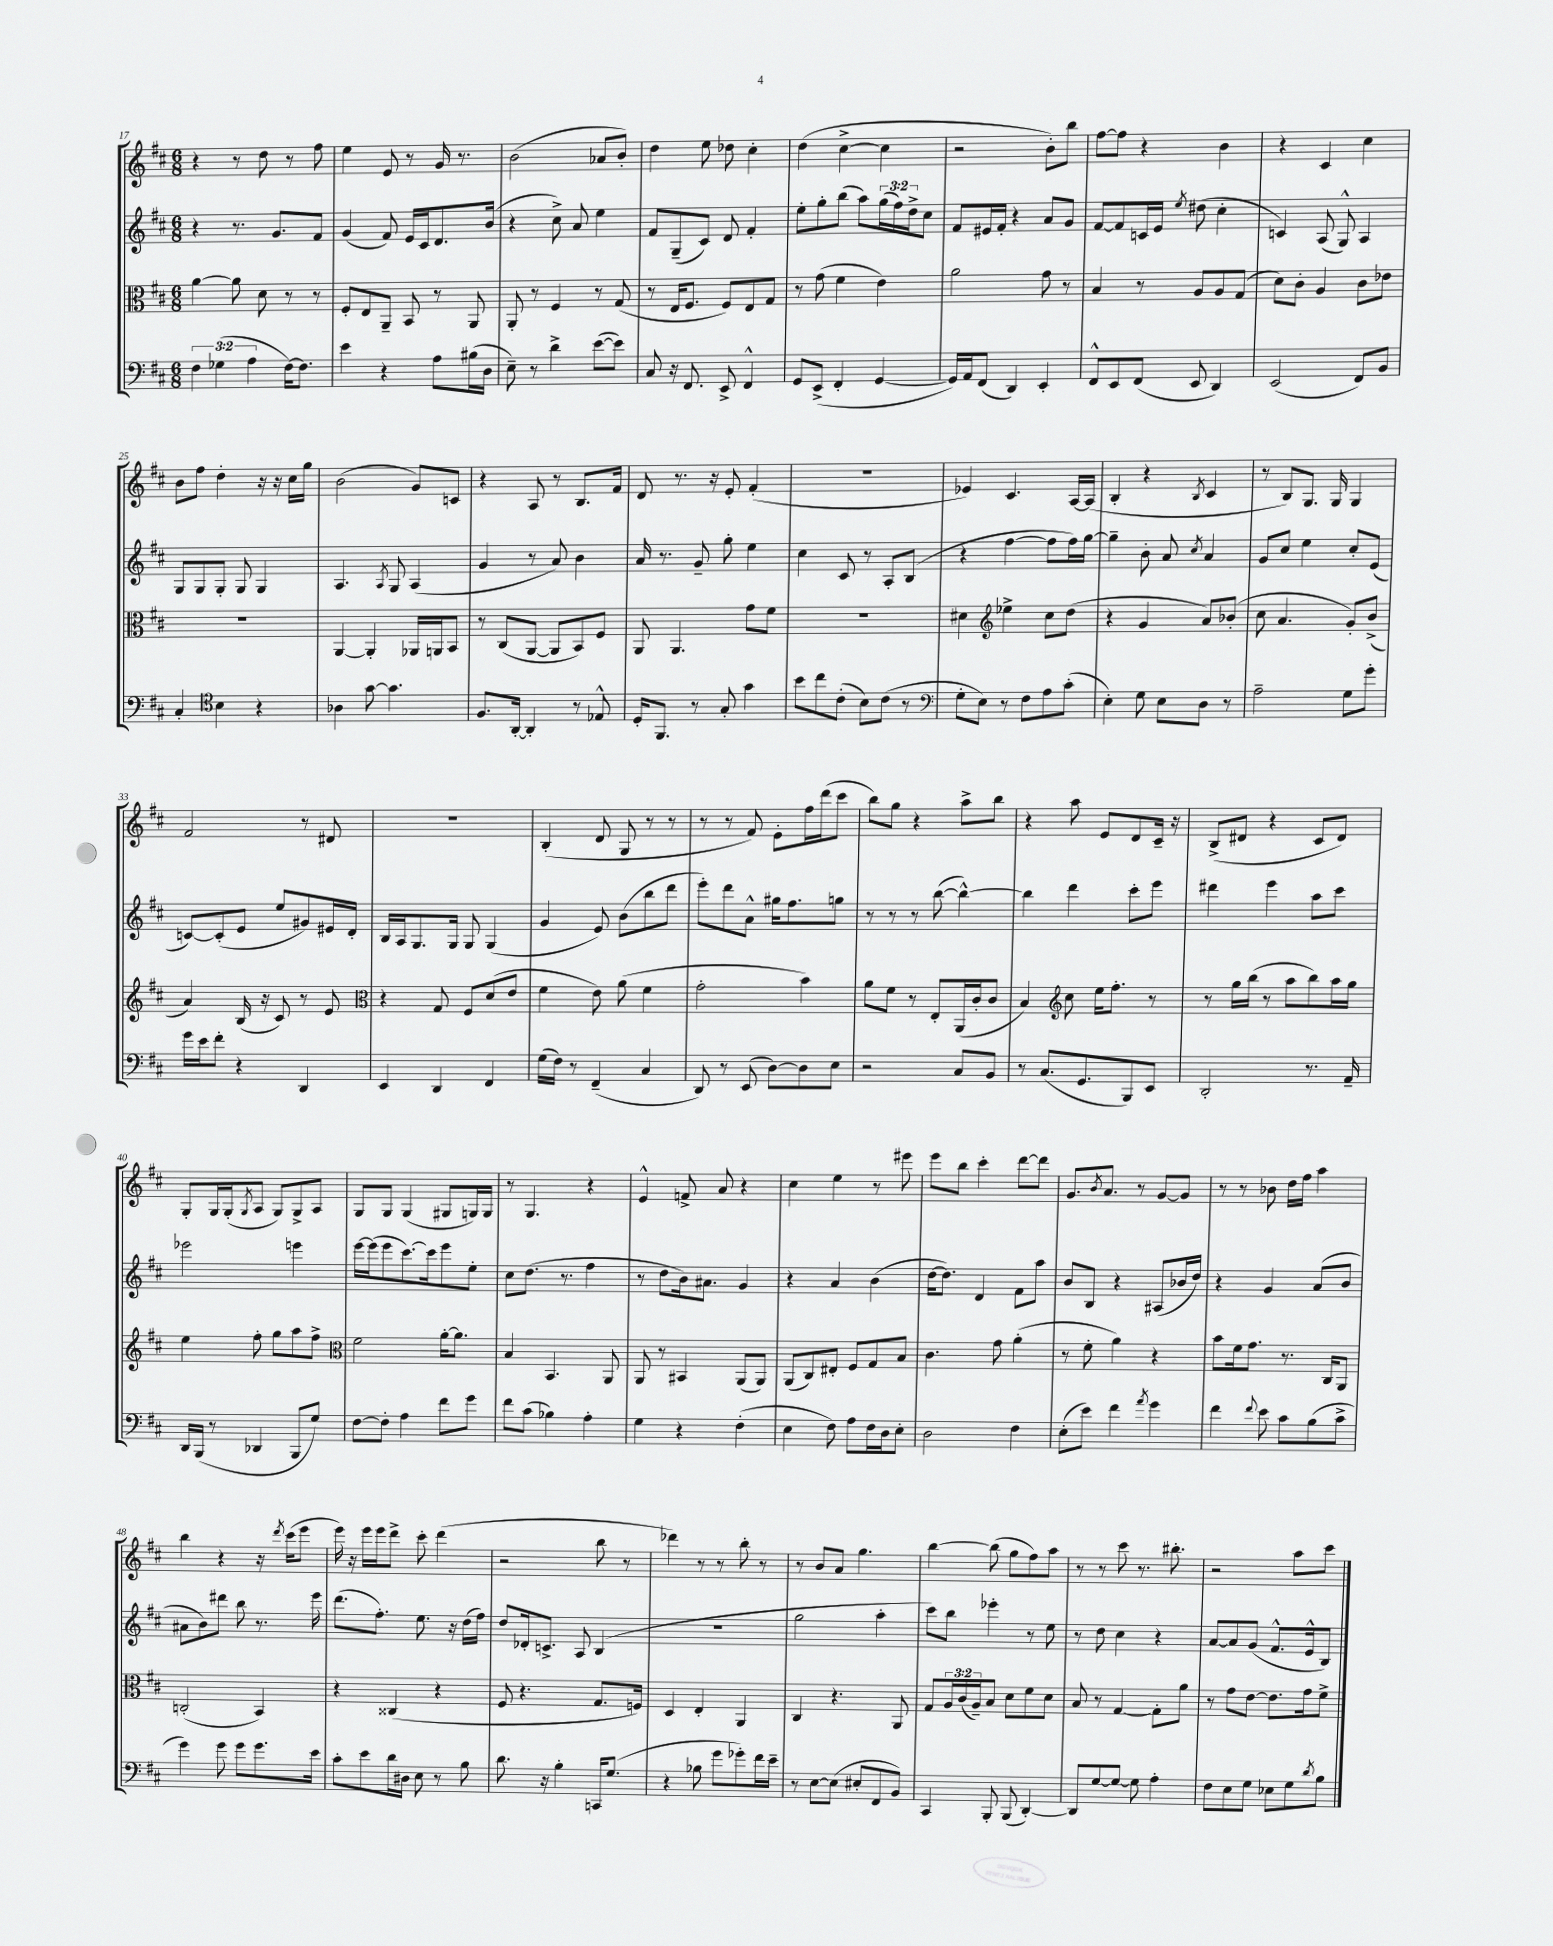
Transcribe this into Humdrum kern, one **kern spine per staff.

**kern	**kern	**kern	**kern
*staff4	*staff3	*staff2	*staff1
*clefF4	*clefC3	*clefG2	*clefG2
*k[f#c#]	*k[f#c#]	*k[f#c#]	*k[f#c#]
*M6/8	*M6/8	*M6/8	*M6/8
6F#	[4a	4r	4r
(6G-	.	.	.
.	8a]	8.r	8r
6A	.	.	.
.	8d	.	8dd
.	.	8.g	.
[16F#)	8r	.	8r
8.F#]	.	.	.
.	8r	8f#	8ff#
=	=	=	=
4e	8F#'	(4g	4ee
.	8E	.	.
4r	8AA~	8f#)	8e
.	8BB	16e	8r
.	.	16c#	.
8A	8r	8.d	16g
.	.	.	8.r
(16B#	8AA	.	.
16D	.	(16b	.
=	=	=	=
8E~)	8AA'	4r	(2b
8r	8r	.	.
4d^	4F#	8cc#^)	.
.	.	8a	.
([8e	8r	4ee	8a-
8e])	(8G	.	8b')
=	=	=	=
8C#	8r	8f#	4dd
16r	16E	(8G~	.
8.FF#	8.F#	.	.
.	.	8c#)	8ee
8EE^	8F#)	8d	8dd-
4FF#^^	8E	4f#'	4cc#'
.	8G	.	.
=	=	=	=
8GG	8r	8ee'	(4dd
(8EE^	(8g	8gg'	.
4FF#'	4f#	(8bb	[4cc#^
.	.	8aa)	.
[4GG	4e)	(24gg	4cc#]
.	.	24ff#)	.
.	.	24dd^	.
.	.	8cc#	.
=	=	=	=
16GG])	2a	8f#	2r
16AA	.	.	.
(8FF#	.	16e#	.
.	.	16f#'	.
4DD)	.	4r	.
4EE'	8g	8a	8b')
.	8r	8g	8bb
=	=	=	=
8FF#^^	4B	[8f#	[8ff#
8EE	.	8f#]	8ff#]
(8FF#	8r	16c	4r
.	.	16e	.
.	.	8qee	.
8EE	8A	(8dd#	.
4DD)	8A	4cc#'	4b
.	(8G	.	.
=	=	=	=
(2EE	8d)	4c)	4r
.	8c#'	.	.
.	4A	(8A	4c#
.	.	8G^^)	.
8FF#)	8c#	4A	4cc#
8BB	8e-	.	.
=	=	=	=
4C#'	2.r	8G	8b
.	.	8G	8ff#
*clefC4	*	*	*
4B	.	8G'	4dd'
.	.	8G	.
4r	.	4G	16r
.	.	.	16r
.	.	.	16cc#
.	.	.	16gg
=	=	=	=
4A-	[4AA	4.A	(2b
[8g	4AA']	.	.
.	.	8qA	.
4.g]	.	8G	.
.	16AA-	(4A	8g)
.	16AA	.	.
.	8BB	.	8c
=	=	=	=
8.F#	8r	4g	4r
.	(8C#	.	.
[16AA'	.	.	.
4AA']	[8AA	8r	8A
.	8AA]	8a)	8r
8r	8BB)	4b	8.B
8E-^^	8F#	.	.
.	.	.	16f#
=	=	=	=
16D'	8AA	16a	8d
8.FF#	.	8.r	.
.	4.AA	.	8.r
8r	.	8g~	.
.	.	.	16r
8G'	.	8gg'	8e'
4g	8g	4ee	(4f#'
.	8f#	.	.
=	=	=	=
8b	2.r	4cc#	2.r
8cc#	.	.	.
(8c#'	.	8c#	.
8B)	.	8r	.
(8c#	.	8A'	.
8r	.	(8B	.
=	=	=	=
*clefF4	*	*	*
8G'	4d#	4r	4e-)
8E)	.	.	.
*	*clefG2	*	*
8r	4ee-^	[4ff#	4.c#
8F#	.	.	.
8A	8cc#	8ff#]	.
(8c#'	(8dd	16ff#)	[16A
.	.	[16gg	(16A]
=	=	=	=
4E')	4r	4gg~]	4B'
8G	4g	8b'	4r
8E	.	8a	.
.	.	8qcc#	8qB
8D	8a)	4a	4c#
8r	(8b-'	.	.
=	=	=	=
2A~	8cc#	8g	8r
.	4.a	8cc#	8B)
.	.	4ee	8.G
.	.	.	16G
8G	8g')	8cc#'	4G
8g'	(8b^	(8e	.
=	=	=	=
16g	4a)	[8c)	2f#
16e	.	.	.
8f#'	.	(8c']	.
4r	(16B	8e	.
.	16r	.	.
.	8c#)	8ee	.
4DD	8r	8g#)	8r
.	8e	16e#	8d#
.	.	16d'	.
=	=	=	=
*	*clefC3	*	*
4EE	4r	16B	2.r
.	.	16A	.
.	.	8.G	.
4DD	8G	.	.
.	.	16G	.
.	8F#	8G	.
4FF#	(8d	(4G	.
.	8e	.	.
=	=	=	=
(16G	4f#	4g	(4B'
16F#)	.	.	.
8r	.	.	.
(4FF#~	8e)	8e)	8d
.	(8a	(8b	8G
4C#	4f#	8bb	8r
.	.	8ddd	8r
=	=	=	=
8DD)	2g'	8eee')	8r
8r	.	8ddd	8r
(8EE	.	8a^^	8f#)
[8D)	.	16gg#	8e'
.	.	8.ff#	.
8D]	4b)	.	16ff#
.	.	.	(16ddd
8E	.	8gg	8ccc#
=	=	=	=
2r	8a	8r	8bb)
.	8f#	8r	8gg
.	8r	8r	4r
.	8E'	([8bb	.
8C#	(16AA	4bb^^_)	8aa^
.	16c#'	.	.
8BB	8c#	.	8bb
=	=	=	=
8r	4B)	4bb]	4r
(8.C#	.	.	.
*	*clefG2	*	*
.	8cc#	4ddd	8aa
8.GG	.	.	.
.	16ee	.	8e
.	8.ff#'	.	.
8BBB)	.	8ccc#'	8d
8EE	8r	8eee	16c#~
.	.	.	16r
=	=	=	=
2DD'	8r	4ddd#	(8B^
.	16gg	.	8d#
.	(16bb	.	.
.	8r	4eee	4r
.	8aa	.	.
8.r	8bb)	8aa	8c#
.	16aa	8ccc#	8d#)
16AA~	16gg	.	.
=	=	=	=
16DD	4ee	2eee-	8G'
(16BBB	.	.	.
8r	.	.	16G
.	.	.	(16G'
.	.	.	8qG
4DD-	8ff#'	.	8A
.	8gg	.	8G)
8BBB	8aa	4eee	8G^
8G)	8ff#^	.	8A
=	=	=	=
*	*clefC3	*	*
[8F#	2f#	[16eee	8G
.	.	(16eee]	.
8F#']	.	8eee	8G
4A	.	[8.ccc#)	(4G
.	.	16ccc#]	.
8f#	[16a'	8eee	8G#
.	8.a]	.	.
8g	.	8ee'	16G)
.	.	.	16G
=	=	=	=
8f#	4B	8cc#	8r
(8c#	.	(8.dd	4.G
4B-)	4.BB	.	.
.	.	8.r	.
4A'	.	4ff#	4r
.	8AA	.	.
=	=	=	=
4G	8AA	8r	4e^^
.	8r	8dd	.
4r	4BB#	16b)	8f^
.	.	8.a#	.
.	.	.	8a
(4F#'	(8AA	4g	4r
.	8AA)	.	.
=	=	=	=
4E	(8AA	4r	4cc#
.	8C#)	.	.
8F#)	8E#'	4a	4ee
8A	8F#	.	.
16F#	8G	(4b	8r
16D	.	.	.
8E'	8B	.	8eee#
=	=	=	=
2D	4.c#	[16dd	8eee
.	.	8.dd])	.
.	.	.	8bb
.	.	4d	4ccc#'
.	8g	.	.
4F#	(4a'	8f#	[8ddd
.	.	8aa	8ddd]
=	=	=	=
(8E'	8r	8b	8.g
8e)	8f#'	8B	.
.	.	.	8qb
.	.	.	8.a
4f#	4a)	4r	.
.	.	.	8r
8qa	.	.	.
4g	4r	(8A#	[8g
.	.	16b-	8g]
.	.	16dd)	.
=	=	=	=
4f#	8b	4r	8r
.	16f#	.	8r
.	8.g	.	.
8qqf#	.	.	.
8e	.	4g	8b-
8c#	8.r	.	16dd
.	.	.	16ff#
(8B	.	(8a	4aa
.	16C#	.	.
8c#^	8AA	8b	.
=	=	=	=
4g)	(2C'	8a#	4bb
.	.	8b)	.
8g	.	8ddd#	4r
8g	.	8bb	.
8.g	4BB)	8.r	16r
.	.	.	8qddd
.	.	.	(16ccc#
.	.	.	8eee
16e	.	16eee	.
=	=	=	=
8c#'	4r	(8.ddd	16eee)
.	.	.	16r
8e	.	.	16eee
.	.	8.ff#')	16eee
16d	(4C##	.	8ddd^
16D#	.	.	.
8E	.	8.ee	8ccc#'
8r	4r	.	(4ddd
.	.	16r	.
8B	.	(16dd	.
.	.	16ff#)	.
=	=	=	=
8.d	8F#	8dd	2r
.	4.r	16d-'	.
16r	.	8.c^	.
4B'	.	.	.
.	.	8A	.
16CC	8.G	(4B	8bb
(8.G	.	.	.
.	.	.	8r
.	16F)	.	.
=	=	=	=
4r	4D	2.r	4ddd-)
8B-	4E'	.	8r
8g	.	.	8r
8g-')	4AA	.	8bb'
16f#	.	.	8r
16e~	.	.	.
=	=	=	=
8r	4C#	2gg	8r
[8E	.	.	8b
(8E]	4.r	.	8a
8E#'	.	.	4.gg
8FF#	.	4aa'	.
8BB)	8AA	.	.
=	=	=	=
4CC#	8G	8ccc#)	[4bb
.	24A	8bb	.
.	(24c#	.	.
.	24A~)	.	.
8BBB'	8B	4eee-'	(8bb]
(8BBB	8d	.	8gg
[4DD')	8f#	8r	8ff#)
.	8d	8ee	8aa
=	=	=	=
8DD]	8B	8r	8r
[8G	8r	8dd	8r
8G_	[4G	4cc#	8ccc#
8G]	.	.	8.r
4A'	8G']	4r	.
.	.	.	8.bb#'
.	8a	.	.
=	=	=	=
8F#	8r	[8a	2r
8E	8g	8a]	.
8G	[8e	(8g	.
8E-	8.e]	8.f#^^	.
8G	.	.	8aa
.	16g	16e^^	.
8qd	.	.	.
8B	8f#^	8B)	8ccc#
==	==	==	==
*-	*-	*-	*-
